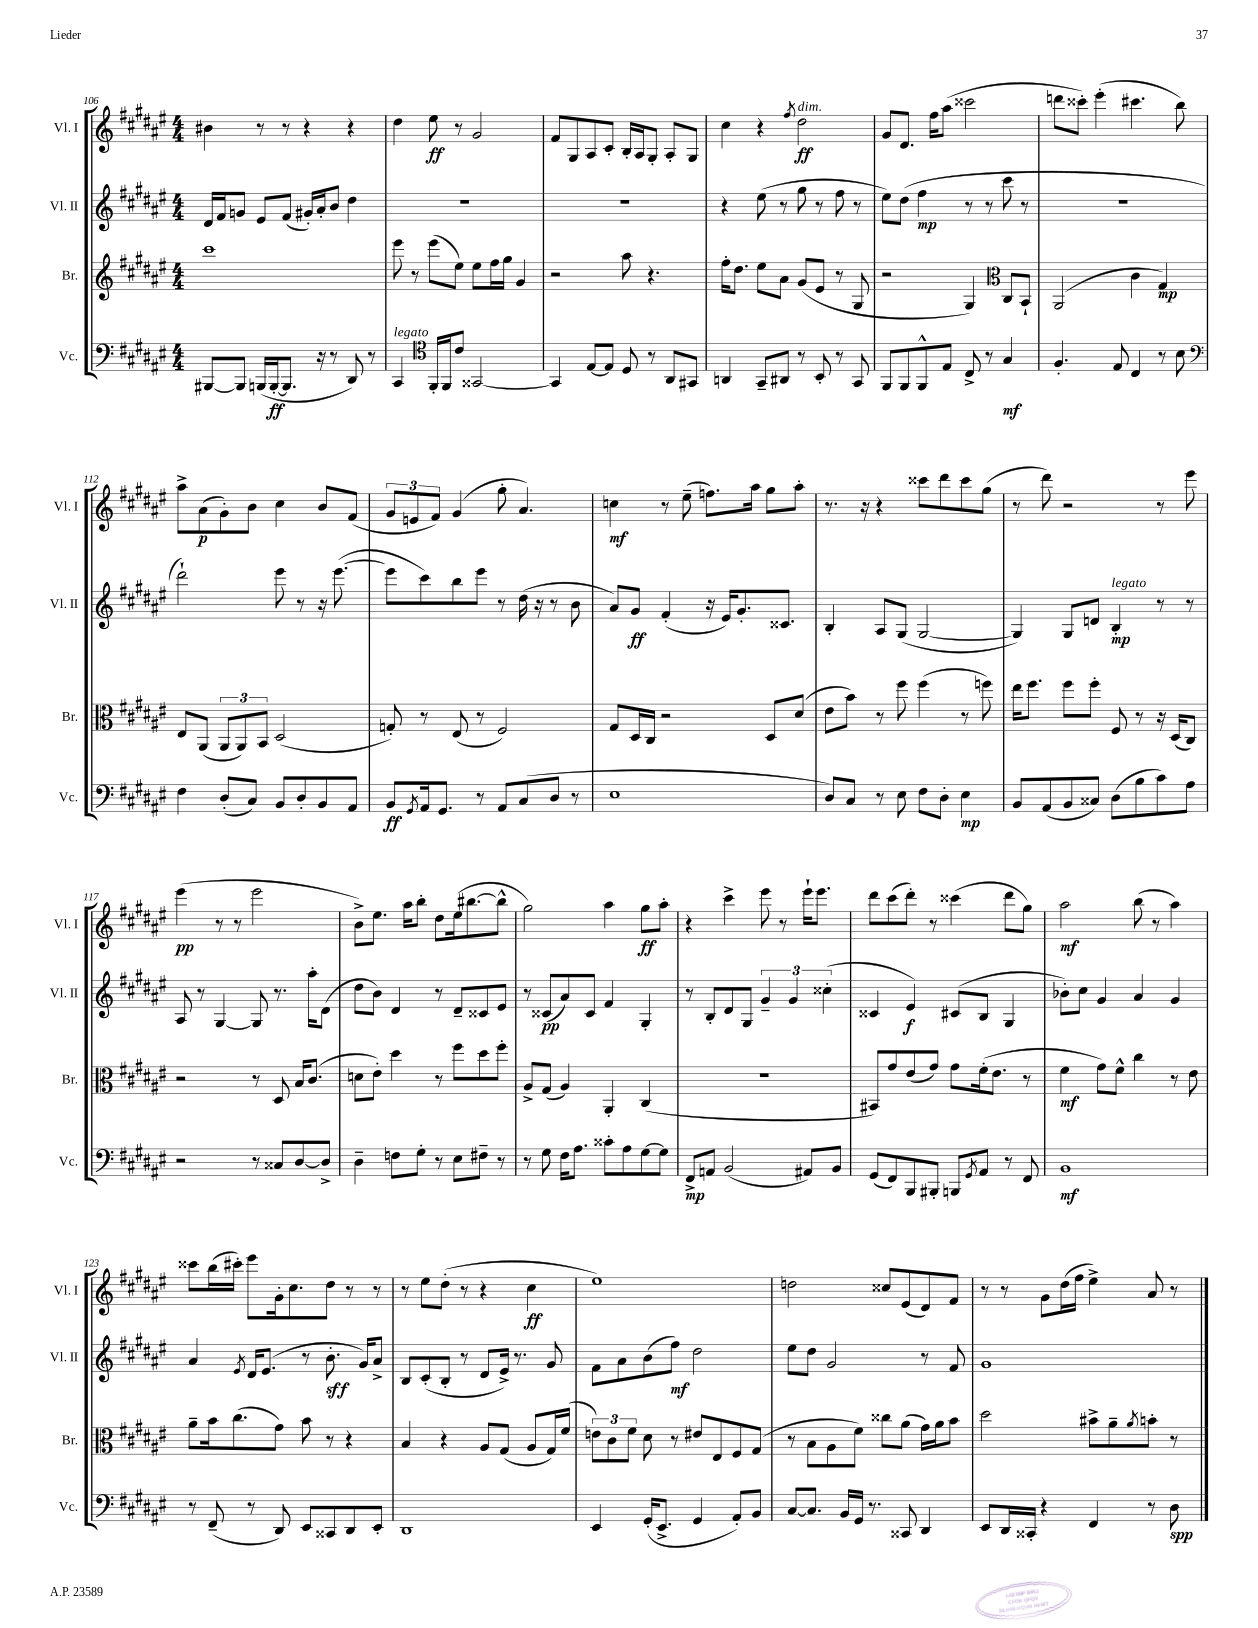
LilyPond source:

<<
\new StaffGroup <<
\new Staff = "s0" \with { instrumentName = "Vl. I" shortInstrumentName = "Vl. I" } {
    \clef treble \key fis \major \numericTimeSignature \time 4/4
    bis'4 r8 r8 r4 r4 |
    dis''4 eis''8\ff r8 gis'2 |
    fis'8 gis8 ais8 cis'8-. b16-. ais16 gis8-. ais8-. gis8 |
    cis''4 r4 \acciaccatura { fis''8 } dis''2\ff^\markup { \italic "dim." } |
    gis'8 dis'8. fis''16 ais''8( cisis'''2 |
    d'''8 cisis'''8-.) eis'''4-.( cis'''4. b''8) |
    ais''8-> ais'8\p( gis'8-.) b'8 cis''4 b'8 fis'8( |
    \tuplet 3/2 { gis'8 e'8 fis'8) } gis'4( gis''8-. ais'4.) |
    c''4\mf r8 eis''8--( f''8.) ais''16 gis''8 ais''8-. |
    r8. r16 r4 cisis'''8 dis'''8 cisis'''8 gis''8( |
    r8 dis'''8) r2 r8 eis'''8 |
    eis'''4\pp( r8 r8 eis'''2 |
    b'8->) eis''8. ais''16 b''8-. dis''8 eis''16( bis''8.~ bis''8-^ |
    gis''2) ais''4 gis''8\ff ais''8-. |
    r4 cis'''4-> eis'''8 r8 eis'''16-! eis'''8. |
    dis'''8 cis'''8( dis'''8-.) r8 cisis'''4( dis'''8 gis''8) |
    ais''2\mf b''8( r8 ais''4) |
    cisis'''8 b''16( cis'''16-.) eis'''8 gis'16-. cis''8. dis''8 r8 r8 |
    r8 eis''8 dis''8-.( r8 r4 cis''4\ff |
    eis''1) |
    d''2 cisis''8 eis'8( dis'8) fis'8 |
    r8 r8 gis'8 dis''16( fis''16 eis''4->) ais'8 r8 \bar "|." |
}
\new Staff = "s1" \with { instrumentName = "Vl. II" shortInstrumentName = "Vl. II" } {
    \clef treble \key fis \major \numericTimeSignature \time 4/4
    dis'16 fis'16 g'8 eis'8 fis'8( gis'16-.) ais'16-. b'8 dis''4 |
    R1 |
    R1 |
    r4 eis''8( r8 gis''8 r8 fis''8 r8 |
    eis''8) dis''8( fis''4\mp r8 r8 cis'''8 r8 |
    R1 |
    dis'''2-!) eis'''8 r8 r16 eis'''8.~( |
    eis'''8 cis'''8) b''8 eis'''8 r8 dis''16( r16 r8 b'8 |
    ais'8) gis'8\ff fis'4-.( r16 eis'16) gis'8.-. cisis'8. |
    b4-. ais8 gis8( gis2~ |
    gis4) gis8 d'8 b4-.\mp^\markup { \italic "legato" } r8 r8 |
    ais8 r8 gis4~ gis8 r8. ais''16-. dis'8( |
    dis''8 b'8) dis'4 r8 dis'8-- cisis'8 eis'8 |
    r8 cisis'8\pp( ais'8) cisis'8 fis'4 gis4-. |
    r8 b8-. dis'8 gis8 \tuplet 3/2 { gis'4-- gis'4 cisis''4-.( } |
    cisis'4 eis'4\f) cis'8( b8 gis4 |
    bes'8-.) cis''8 gis'4 ais'4 gis'4 |
    ais'4 \acciaccatura { eis'8 } dis'16 eis'8.( r8 b'8.-.\sff gis'16) ais'8-> |
    b8 cis'8-.( b8-. r8 dis'8 eis'16->) r8. gis'8 |
    fis'8 ais'8 b'8( fis''8\mf) dis''2 |
    eis''8 dis''8 gis'2 r8 fis'8 |
    gis'1 \bar "|." |
}
\new Staff = "s2" \with { instrumentName = "Br." shortInstrumentName = "Br." } {
    \clef treble \key fis \major \numericTimeSignature \time 4/4
    cis'''1 |
    eis'''8 r8 eis'''8( eis''8) eis''8 fis''16 gis''16 gis'4 |
    r2 ais''8 r4. |
    fis''16-. dis''8. eis''8 ais'8 gis'8( eis'8 r8 gis8 |
    r2 gis4) \clef alto cis8 b,8-! |
    ais,2( cis'4 gis4\mp) |
    eis8 ais,8( \tuplet 3/2 { ais,8 ais,8) b,8 } dis2( |
    g8-.) r8 eis8( r8 fis2) |
    gis8 dis16 cis16 r2 dis8 dis'8( |
    eis'8 b'8) r8 fis''8 fis''4( r8 f''8) |
    eis''16 fis''8. fis''8 fis''8-. fis8 r8 r16 dis16( cis8) |
    r2 r8 dis8 b16 cis'8.( |
    d'8 eis'8-.) dis''4 r8 fis''8 dis''8 fis''8-. |
    ais8-> gis8( ais4) ais,4-. cis4( |
    R1 |
    bis,8) gis'8 eis'8( gis'8) gis'8 fis'16-.( eis'8. r8 |
    fis'4\mf gis'8) fis'8-^ cis''4 r8 eis'8 |
    ais'8-- b'16 cis''8.( gis'8) b'8 r8 r4 |
    b4 r4 ais8 gis8( ais8 gis16) fis'16( |
    \tuplet 3/2 { e'8) cis'8 fis'8 } dis'8 r8 eis'8 eis8 fis8 gis8( |
    r8 b8 ais8 fis'8) cisis''8 ais'8( gis'16) ais'16 b'8 |
    dis''2 bis'8-> ais'8-- \acciaccatura { ais'8 } b'8-. r8 \bar "|." |
}
\new Staff = "s3" \with { instrumentName = "Vc." shortInstrumentName = "Vc." } {
    \clef bass \key fis \major \numericTimeSignature \time 4/4
    bis,,8~ bis,,8 b,,16( b,,16~-.\ff b,,8. r16 r8 dis,8) r8 |
    cis,4^\markup { \italic "legato" } \clef tenor fis,16-. fis,16 cis'8 gisis,2~ |
    gisis,4 eis8~ eis8 dis8 r8 ais,8 gis,8 |
    a,4 gis,8-- ais,8 r8 b,8-. r8 gis,8 |
    fis,8 fis,8 fis,8-^ eis8 cis8-> r8 gis4\mf |
    fis4.-. eis8 cis4 r8 b8 |
    \clef bass fis4 dis8-.( cis8) b,8 dis8-. b,8 ais,8 |
    b,8\ff \acciaccatura { gis,8 } ais,16 gis,8. r8 ais,8 cis8( dis8 r8 |
    eis1 |
    dis8) cis8 r8 eis8 fis8 dis8-. eis4\mp |
    b,8 ais,8( b,8 cisis8) dis8( b8 cis'8) ais8 |
    r2 r8 cisis8 dis8~ dis8-> |
    dis4-- f8 gis8-. r8 eis8 fis8-- r8 |
    r8 gis8 fis16 ais8. cisis'8-. ais8 gis8~ gis8 |
    fis,8->\mp a,8 b,2( ais,8) b,8 |
    gis,8( fis,8) b,,8 bis,,8-. b,,8 \acciaccatura { gis,8 } ais,8 r8 fis,8 |
    b,1\mf |
    r8 fis,8--( r8 dis,8) eis,8 cisis,8 dis,8 eis,8-. |
    dis,1 |
    eis,4 gis,16-.( eis,8.-> gis,4 ais,8-.) b,8 |
    cis8~ cis8. b,16 gis,16 r8. cisis,8 dis,4 |
    eis,8 dis,16 cisis,16-. r4 fis,4 r8 dis8\spp \bar "|." |
}
>>
>>
\layout { \context { \Score currentBarNumber = #106 } }
